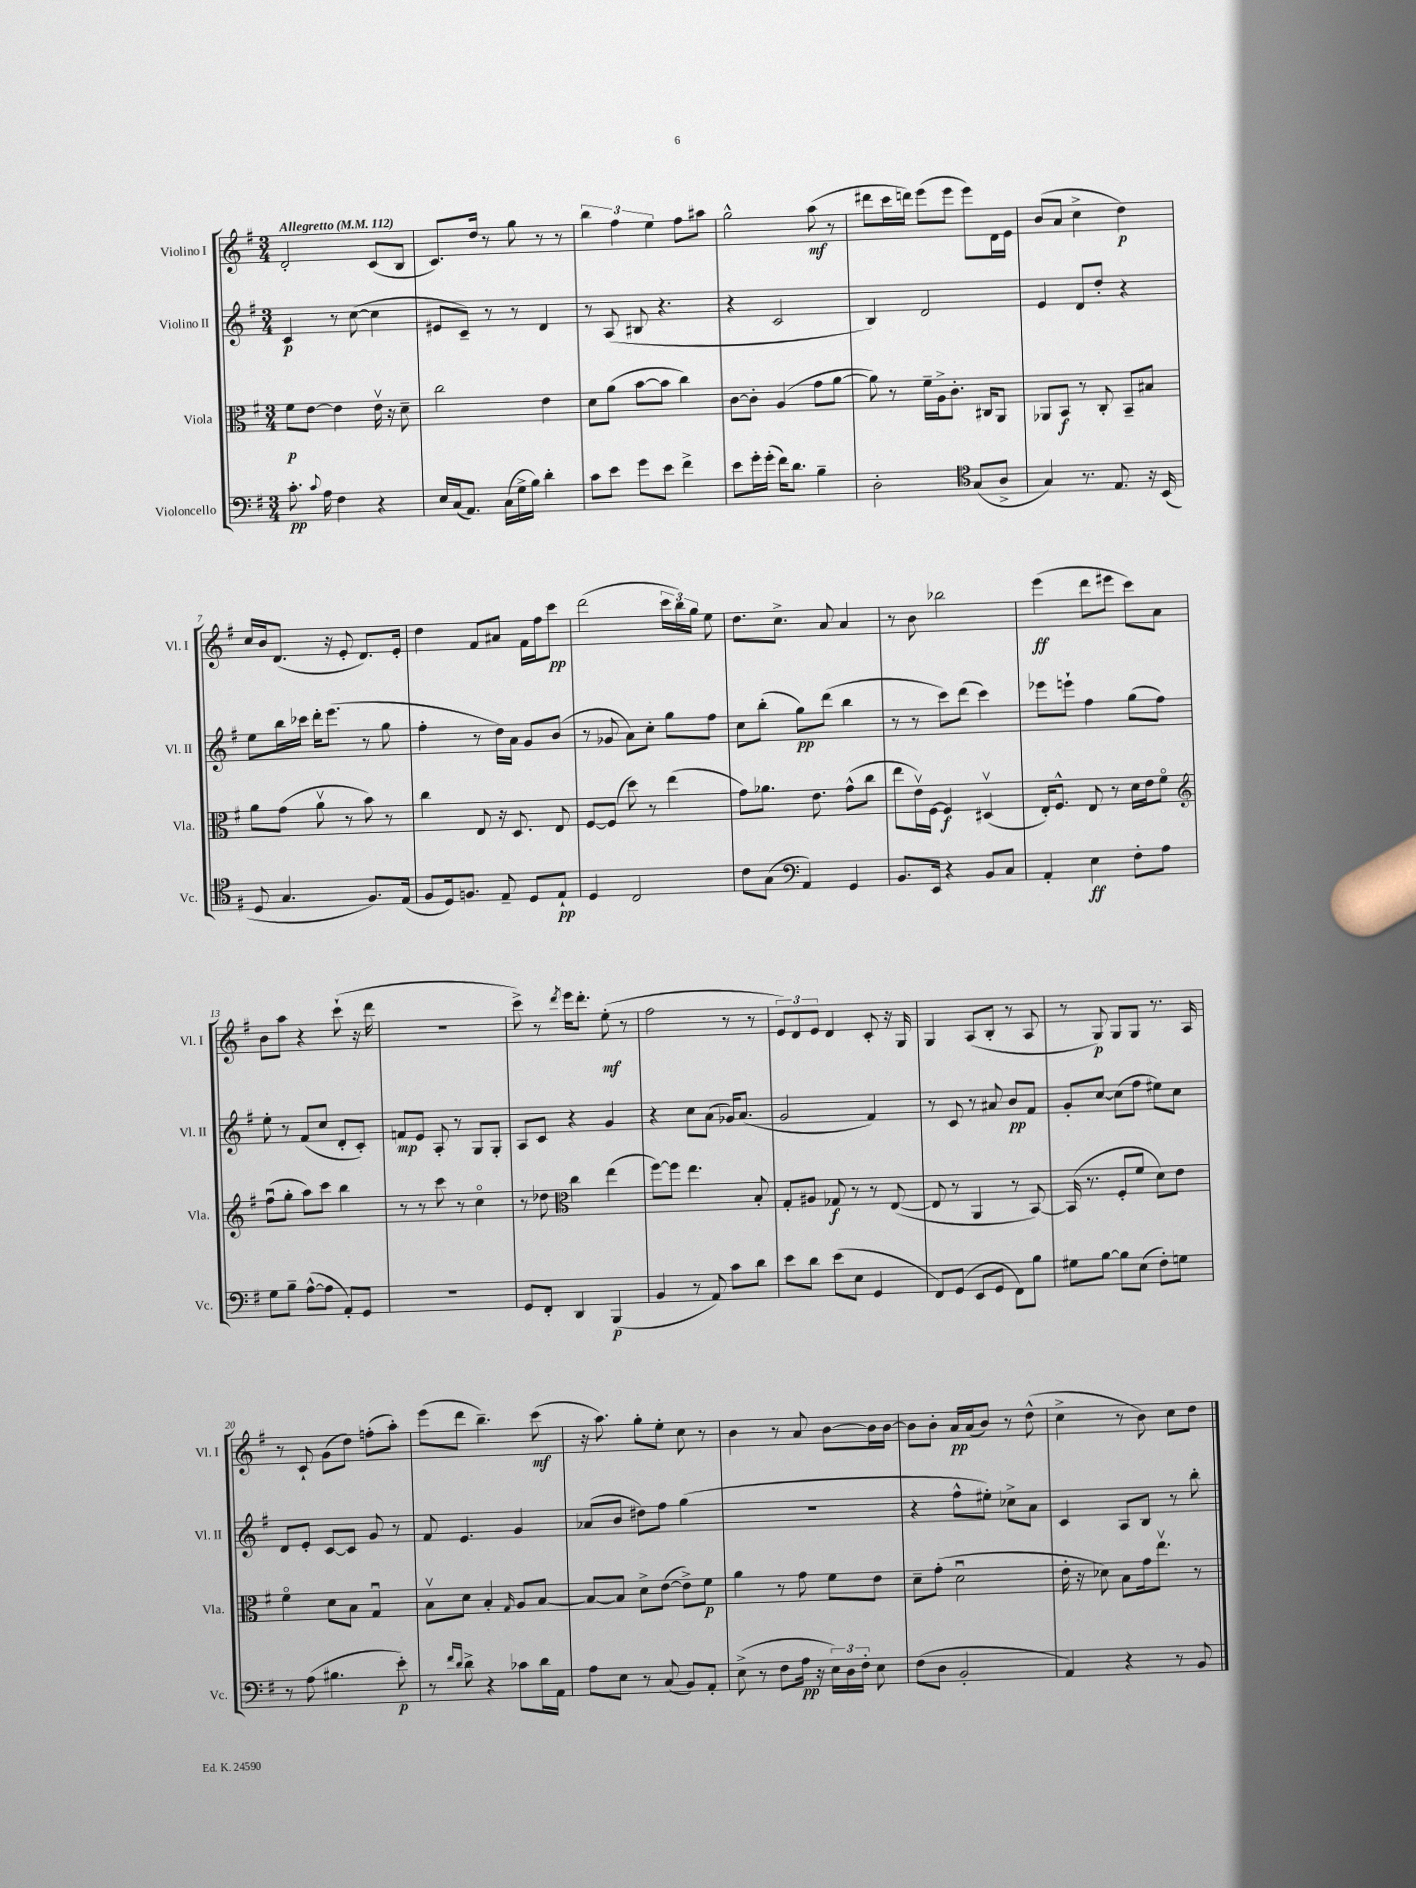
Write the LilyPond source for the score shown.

<<
\new StaffGroup <<
\new Staff = "s0" \with { instrumentName = "Violino I" shortInstrumentName = "Vl. I" } {
    \clef treble \key g \major \numericTimeSignature \time 3/4 \tempo "Allegretto" 4 = 112
    \autoBeamOff d'2-. c'8[( b8] |
    c'8.[) d''16] r8 g''8 r8 r8 |
    \tuplet 3/2 { b''4 fis''4 e''4 } fis''8[ ais''8] |
    g''2-^ a''8\mf( r8 |
    dis'''8[ c'''16 d'''16]) e'''8[( e'''8] e'''8[) d'16 e'16] |
    b'8[( a'8] c''4-> d''4\p) |
    c''16[ b'16 d'8.]( r16 e'8-. d'8.[) e'16]-. |
    d''4 fis'8[ ais'8] fis'16[ fis''16 c'''8]\pp |
    d'''2( \tuplet 3/2 { c'''16[ b''16) g''16] } e''8 |
    d''8.[ c''8.]-> a'8 a'4 |
    r8 b'8 bes''2 |
    e'''4\ff( d'''8[ eis'''8] c'''8[) a'8] |
    b'8[ a''8] r4 c'''8-!( r16 d'''16 |
    R2. |
    c'''8->) r8 \acciaccatura { d'''8 } e'''16[ d'''8.]-. e''8-.\mf( r8 |
    fis''2 r8 r8 |
    \tuplet 3/2 { e'8[) d'8 e'8] } d'4 c'8-. r16 g16 |
    g4 a8[( b8]-. r8 a8 |
    r8 g8\p) g8[ g8] r8. a16 |
    r8 c'8-! g'8[( d''8]) f''8[-.( a''8]-.) |
    e'''8[( d'''8] b''4.--) c'''8\mf( |
    r16 a''8.) g''8[-. e''8]-. c''8 r8 |
    b'4 r8 a'8 b'8[~ b'16 b'16]~ |
    b'8[ b'8]-. a'16[\pp a'16( b'8]) r8 d''8-^( |
    c''4-> r8 b'8) c''8[ d''8] \bar "|." |
}
\new Staff = "s1" \with { instrumentName = "Violino II" shortInstrumentName = "Vl. II" } {
    \clef treble \key g \major \numericTimeSignature \time 3/4
    \autoBeamOff c'4\p r8 c''8~( c''4 |
    eis'8[ c'8]--) r8 r8 d'4 |
    r8 a8( bis8 r4. |
    r4 c'2 |
    b4) d'2 |
    e'4 d'8[ d''8]-. r4 |
    e''8[ b''16 ces'''16] d'''16[-. e'''8.]( r8 g''8 |
    fis''4-. r8 d''16[) a'16] g'8[ b'8]( |
    r8 ges'8 a'8[) c''8]-. g''8[ fis''8] |
    c''8[ b''8]-.( g''8[\pp) d'''8]( b''4 |
    r8 r8 c'''8[) d'''8]( c'''4) |
    ees'''8[ e'''8]-! fis''4 g''8[( fis''8]) |
    e''8-. r8 fis'8[( c''8] d'8[-. c'8]-.) |
    f'8[\mp e'8] a8-. r8 g8[ g8]-. |
    a8[ c'8] r4 g'4 |
    r4 c''8[ a'8]( ges'16[) a'8.]( |
    g'2 fis'4) |
    r8 c'8 r8 ais'8 b'8[\pp fis'8] |
    g'8[-. c''8]~ c''8[( fis''8] eis''8[) c''8] |
    d'8[ e'8]-. c'8[~ c'8] g'8 r8 |
    fis'8 e'4. g'4 |
    aes'8[( b'8] dis''8[) fis''8] g''4( |
    R2. |
    r4 fis''8[-^ eis''8]-.) ces''8[-> a'8] |
    c'4 a8[ b8] r8 b''8-. \bar "|." |
}
\new Staff = "s2" \with { instrumentName = "Viola" shortInstrumentName = "Vla." } {
    \clef alto \key g \major \numericTimeSignature \time 3/4
    \autoBeamOff fis'8[\p e'8]~ e'4 e'16\upbow r16 d'8-- |
    c''2 e'4 |
    d'8[ a'8]( b'8[~ b'8] c''4) |
    c'8[~ c'8]-. a4( g'8[ a'8]~ |
    a'8) r8 fis'16[-- a16-> c'8.]-. cis16[ a,8] |
    aes,8[ b,8]\f r8 c8-. b,8[-- bis8] |
    a'8[ g'8]( a'8\upbow r8 b'8) r8 |
    c''4 e8 r16 d8. e8 |
    fis8[~ fis8]( d''8) r8 e''4( |
    g'8[) aes'8.] e'8. g'8[-^( c''8] |
    e''8[ e'16\upbow) fis16]~ fis4\f dis4\upbow( |
    e16[-.) fis8.]-^ e8 r8 d'16[ e'16 fis'8]\flageolet |
    \clef treble fis''8[\downbow( g''8]-. a''8[) c'''8] b''4 |
    r8 r8 c'''8 r8 c''4\flageolet |
    r8 des''8 \clef alto c''4 e''4( |
    fis''8[~) fis''8] e''4. b8-. |
    g8[-. ais8] ges8\f r8 r8 e8~( |
    e8 r8 a,4 r8 b,8~) |
    b,16( r8. fis8[-. fis'8] d'8[) e'8] |
    fis'4\flageolet d'8[ b8] g4\downbow |
    b8[\upbow d'8] b4-. \grace { g16 } a8[ b8]~ |
    b8[~ b8] d'8[-> e'8]~( e'8[->) fis'8]\p |
    a'4 r8 g'8 fis'8[ e'8] |
    d'8[-- g'8]-.( d'2\downbow |
    e'16-. r16 des'8) b8[ g'16 e''8.]\upbow r8 \bar "|." |
}
\new Staff = "s3" \with { instrumentName = "Violoncello" shortInstrumentName = "Vc." } {
    \clef bass \key g \major \numericTimeSignature \time 3/4
    \autoBeamOff c'8.-.\pp \appoggiatura { c'8 } a16 fis4 r4 |
    e16[ c16( a,8.]) c16[( g16-> b16]) d'4-. |
    c'8[ e'8] g'8[ e'8] fis'4-> |
    e'8[ g'16-. g'16]-.( fis'16[) d'8.] b4-- |
    d2-. \clef tenor g8[( a8]-> |
    g4) r8. e8. r16 b,16( |
    d8 g4. fis8.[) e16]( |
    fis8[ d16) f8.] e8-- d8[ e8]-!\pp |
    d4 c2 |
    c'8[ g8]( \clef bass a,4) g,4 |
    b,8.[ e,16] r4 b,8[ c8] |
    a,4-. e4\ff fis8[-. a8] |
    g8[ b8]-- a8[~-^( a8] a,8[-.) g,8] |
    R2. |
    g,8[ fis,8]-. d,4 b,,4\p( |
    b,4 r8 a,8) c'8[ d'8] |
    e'8[ d'8] e'8[( e8] g,4 |
    fis,8[) g,8]( e,8[ g,8] fis,8[) b8] |
    gis8[ b8]~ b8[ e8]( fis8[-.) g8] |
    r8 a8( bis4. e'8-.\p) |
    r8 \grace { fis'16[ d'16] } d'8-> r4 ces'8[ d'16 a,16] |
    a8[ e8] r8 c8( b,8[) a,8]-. |
    e8->( r8 fis8[ a16]\pp r16 \tuplet 3/2 { e16[) d16 fis16]-. } e8 |
    fis8[( d8] b,2-. |
    a,4) r4 r8 b,8 \bar "|." |
}
>>
>>
